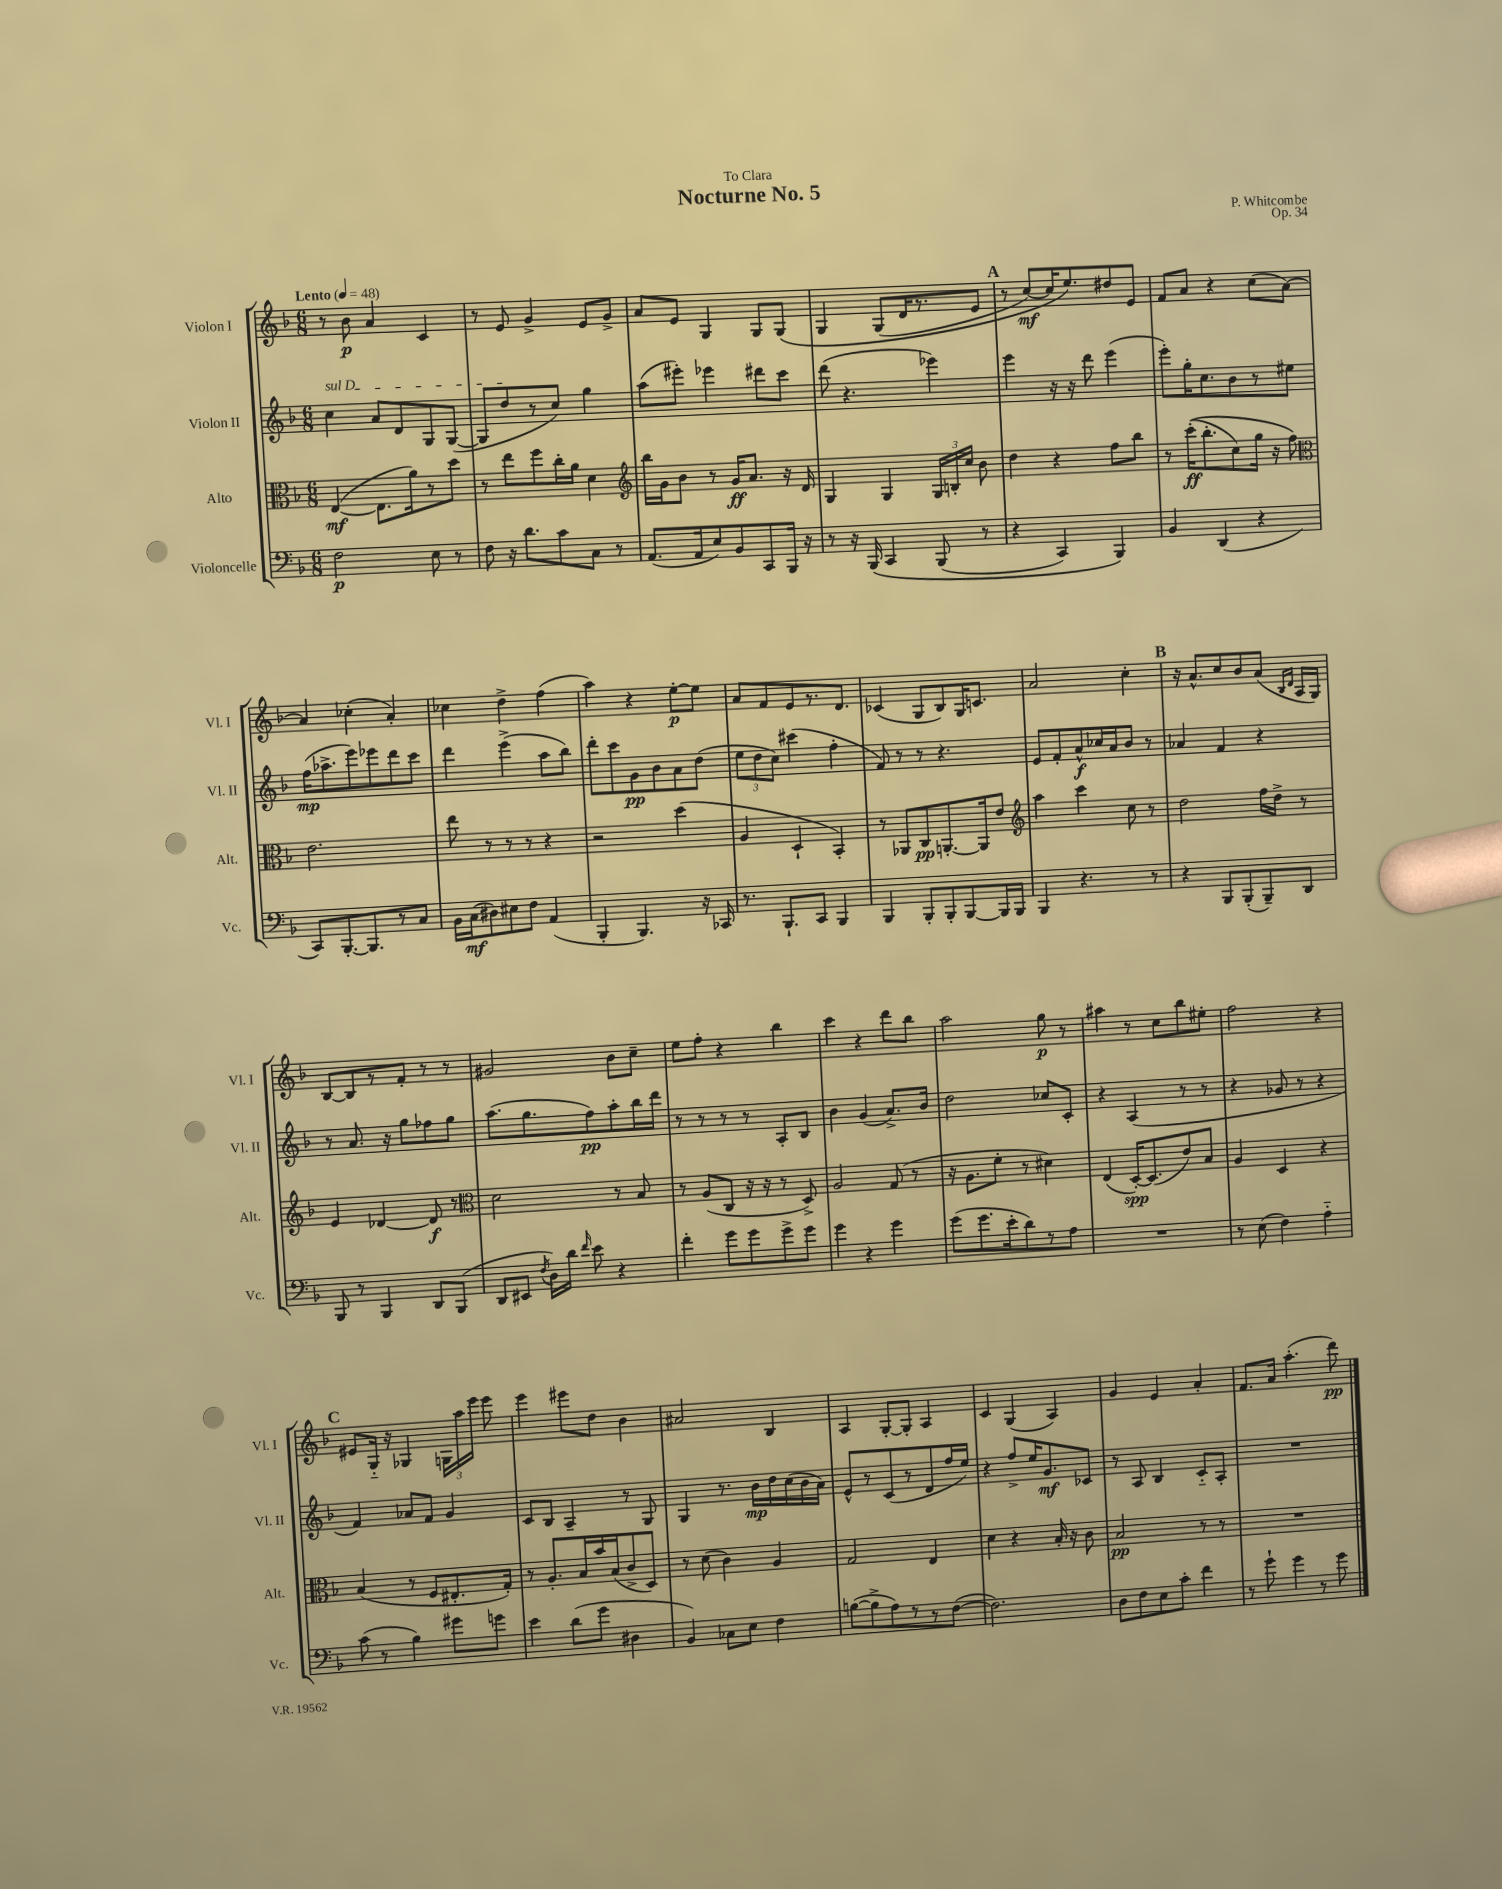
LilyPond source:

\header { title = "Nocturne No. 5" composer = "P. Whitcombe" dedication = "To Clara" opus = "Op. 34" }
<<
\new StaffGroup <<
\new Staff = "s0" \with { instrumentName = "Violon I" shortInstrumentName = "Vl. I" } {
    \clef treble \key f \major \numericTimeSignature \time 6/8 \tempo "Lento" 4 = 48
    \autoBeamOff r8 bes'8\p a'4 c'4 |
    r8 e'8 g'4-> e'8[ g'8]-> |
    a'8[ e'8] g4 g8[ g8]\( |
    g4 g8[( d'16 r8. e'8] |
    \mark \markup { \bold "A" } r8 c''8[~\mf) c''16 e''8.\) dis''8 e'8] |
    f'8[ a'8] r4 c''8[( a'8]~) |
    a'4 ces''4-.( a'4-.) |
    ces''4 d''4-> f''4( |
    a''4) r4 e''8[~-.\p e''8] |
    a'8[ f'8 e'8 r8. d'8.] |
    ces'4( g8[ bes8) g16 c'8.] |
    a'2 c''4-. |
    \mark \markup { \bold "B" } r16 a'8.[-^ c''8 bes'8 a'8]( \grace { bes16[ d'16] } a16[ g16]) |
    bes8[~ bes8 r8 f'8]-. r8 r8 |
    gis'2 bes'8[ c''8]-- |
    e''8[ f''8]-. r4 bes''4 |
    c'''4 r4 d'''8[ bes''8] |
    a''2 g''8\p r8 |
    ais''4 r8 c''8[ bes''8 eis''8]-. |
    f''2 r4 |
    \mark \markup { \bold "C" } eis'8[ g16]-_ r16 ges4 \tuplet 3/2 { g16[ a''16 e'''16] } e'''8 |
    e'''4 eis'''8[ d''8] bes'4 |
    ais'2 bes4 |
    a4 g8[~-. g8]-. a4 |
    c'4 g4( a4) |
    g'4 e'4 a'4-. |
    f'8.[ a'16] a''4.-.( d'''8\pp) \bar "|." |
}
\new Staff = "s1" \with { instrumentName = "Violon II" shortInstrumentName = "Vl. II" } {
    \clef treble \key f \major \numericTimeSignature \time 6/8
    \autoBeamOff \once \override TextSpanner.bound-details.left.text = \markup { \italic "sul D" } c''4\startTextSpan a'8[ d'8 g8 g8]~( |
    g8[ d''8\stopTextSpan r8 c''8]) g''4 |
    a''8[( eis'''8]-.) ees'''4 dis'''8[ c'''8] |
    d'''8( r4. ees'''4) |
    \mark \markup { \bold "A" } e'''4 r16 r16 d'''8 e'''4( |
    e'''8[-.) g''16-. c''8. bes'8 r8 eis''8] |
    f''16[\mp( aes''8.-> e'''8) ees'''8 d'''8 c'''8] |
    d'''4 e'''4->( a''8[ bes''8]) |
    d'''8[-. c'''8 g'8\pp bes'8 a'8 d''8]( |
    \tuplet 3/2 { e''8[ d''8 c''8]) } cis'''4( f''4-. |
    f'8) r8 r8 r4. |
    e'8[ f'8-. a'8-^\f ces''16 a'16 bes'8] r8 |
    \mark \markup { \bold "B" } aes'4 f'4 r4 |
    r8 a'8. r16 g''8[ fes''8 g''8] |
    a''8.[( g''8. f''8\pp) a''8-. bes''16 d'''16] |
    r8 r8 r8 r8 a8[-. bes8] |
    bes'4 g'4( a'8.[->) bes'16] |
    d''2 ces''8[ c'8]-. |
    r4 a4( r8 r8 |
    r4 ges'8 r8 r4 |
    \mark \markup { \bold "C" } f'4) aes'8[ f'8] g'4 |
    c'8[ bes8] a4-- r8 g8 |
    g4 r8. bes'16[\mp d''16 c''16( bes'16 a'16]) |
    e'8[-^ r8 c'8( r8 d'8 f''16 e''16]) |
    r4 f''8[-> e''16 g'8.\mf ces'8] |
    r8 a8 bes4 c'8[-_ a8]-. |
    R2. \bar "|." |
}
\new Staff = "s2" \with { instrumentName = "Alto" shortInstrumentName = "Alt." } {
    \clef alto \key f \major \numericTimeSignature \time 6/8
    \autoBeamOff e4~\mf( e8.[ a'16) r8 d''8] |
    r8 e''8[ f''8 c''16-. a'16] d'4 |
    \clef treble bes''16[ g'16 bes'8] r8 g'16[\ff a'8.] r16 d'16 |
    g4 g4 \tuplet 3/2 { g16[ b16-. c''16] } bes'8 |
    \mark \markup { \bold "A" } d''4 r4 f''8[ bes''8] |
    r8 c'''16[-.\ff(\( bes''8.-. c''8) g''16] r16 f''8\) |
    \clef alto e'2. |
    e''8 r8 r8 r8 r4 |
    r2 d''4( |
    a4 d4-! bes,4-.) |
    r8 aes,8[ c8\pp a,8.~-. a,16 e'8] |
    \clef treble a''4 c'''4 c''8 r8 |
    \mark \markup { \bold "B" } d''2 f''16[ d''16]-> r8 |
    e'4 des'4~ des'8\f r8 |
    \clef alto d'2 r8 bes8 |
    r8 a8[( c8] r16 r16 r8 d8->) |
    a2 g8( r8 |
    r16 a8.[ f'8]-. r8 dis'4) |
    e4( d16[~-.\spp) d8.( e'8) bes8] |
    a4 d4 r4 |
    \mark \markup { \bold "C" } bes4( r8 f8[ eis8.-. g16]-.) |
    r8 a8.[-. bes16 bes'16 bes16( c'8-> d8]) |
    r8 d'8( c'4) a4 |
    g2 e4 |
    d'4 r4 bes16-. r16 c'8 |
    bes2\pp r8 r8 |
    R2. \bar "|." |
}
\new Staff = "s3" \with { instrumentName = "Violoncelle" shortInstrumentName = "Vc." } {
    \clef bass \key f \major \numericTimeSignature \time 6/8
    \autoBeamOff f2\p e8 r8 |
    f8 r16 d'8.[ c'8 c8] r8 |
    a,8.[( a,16 e8) bes,8 c,8 bes,,16] r16 |
    r8 r16 bes,,16\( c,4 bes,,8( r8 |
    \mark \markup { \bold "A" } r4 c,4) bes,,4\) |
    bes,4 d,4( r4 |
    c,8[) bes,,8.~-. bes,,8. r8 c8] |
    bes,16[ c16\mf( dis8) eis8 f8] a,4( |
    bes,,4-. bes,,4.) r16 ces,16 |
    r8. bes,,8.[-! c,8] bes,,4 |
    bes,,4 bes,,8[-. bes,,8-. bes,,8~ bes,,16 bes,,16] |
    bes,,4 r4. r8 |
    \mark \markup { \bold "B" } r4 bes,,8[ bes,,8-.( bes,,8--) d,8] |
    bes,,8 r8 bes,,4 d,8[ bes,,8]( |
    d,8[ eis,8] \acciaccatura { f8 } d16[) d'16] \grace { f'16 } e'8 r4 |
    f'4-. g'8[ g'8 g'8-> g'8] |
    g'4 r4 g'4 |
    g'8[( g'8. e'16-. d'8) r8 a8] |
    R2. |
    r8 e8( f4) a4-_ |
    \mark \markup { \bold "C" } c'8( r8 bes4) gis'8[ g'8] |
    e'4 d'8[( g'8] dis4 |
    bes,4) ces8[ e8] f4 |
    b8[~( b8-> a8) r8 r8 f8]~( |
    f2.) |
    d8[ f8 e8 c'8]-. f'4 |
    r8 g'8-! g'4 r8 g'8 \bar "|." |
}
>>
>>
\layout { \context { \Score \remove "Bar_number_engraver" } }
